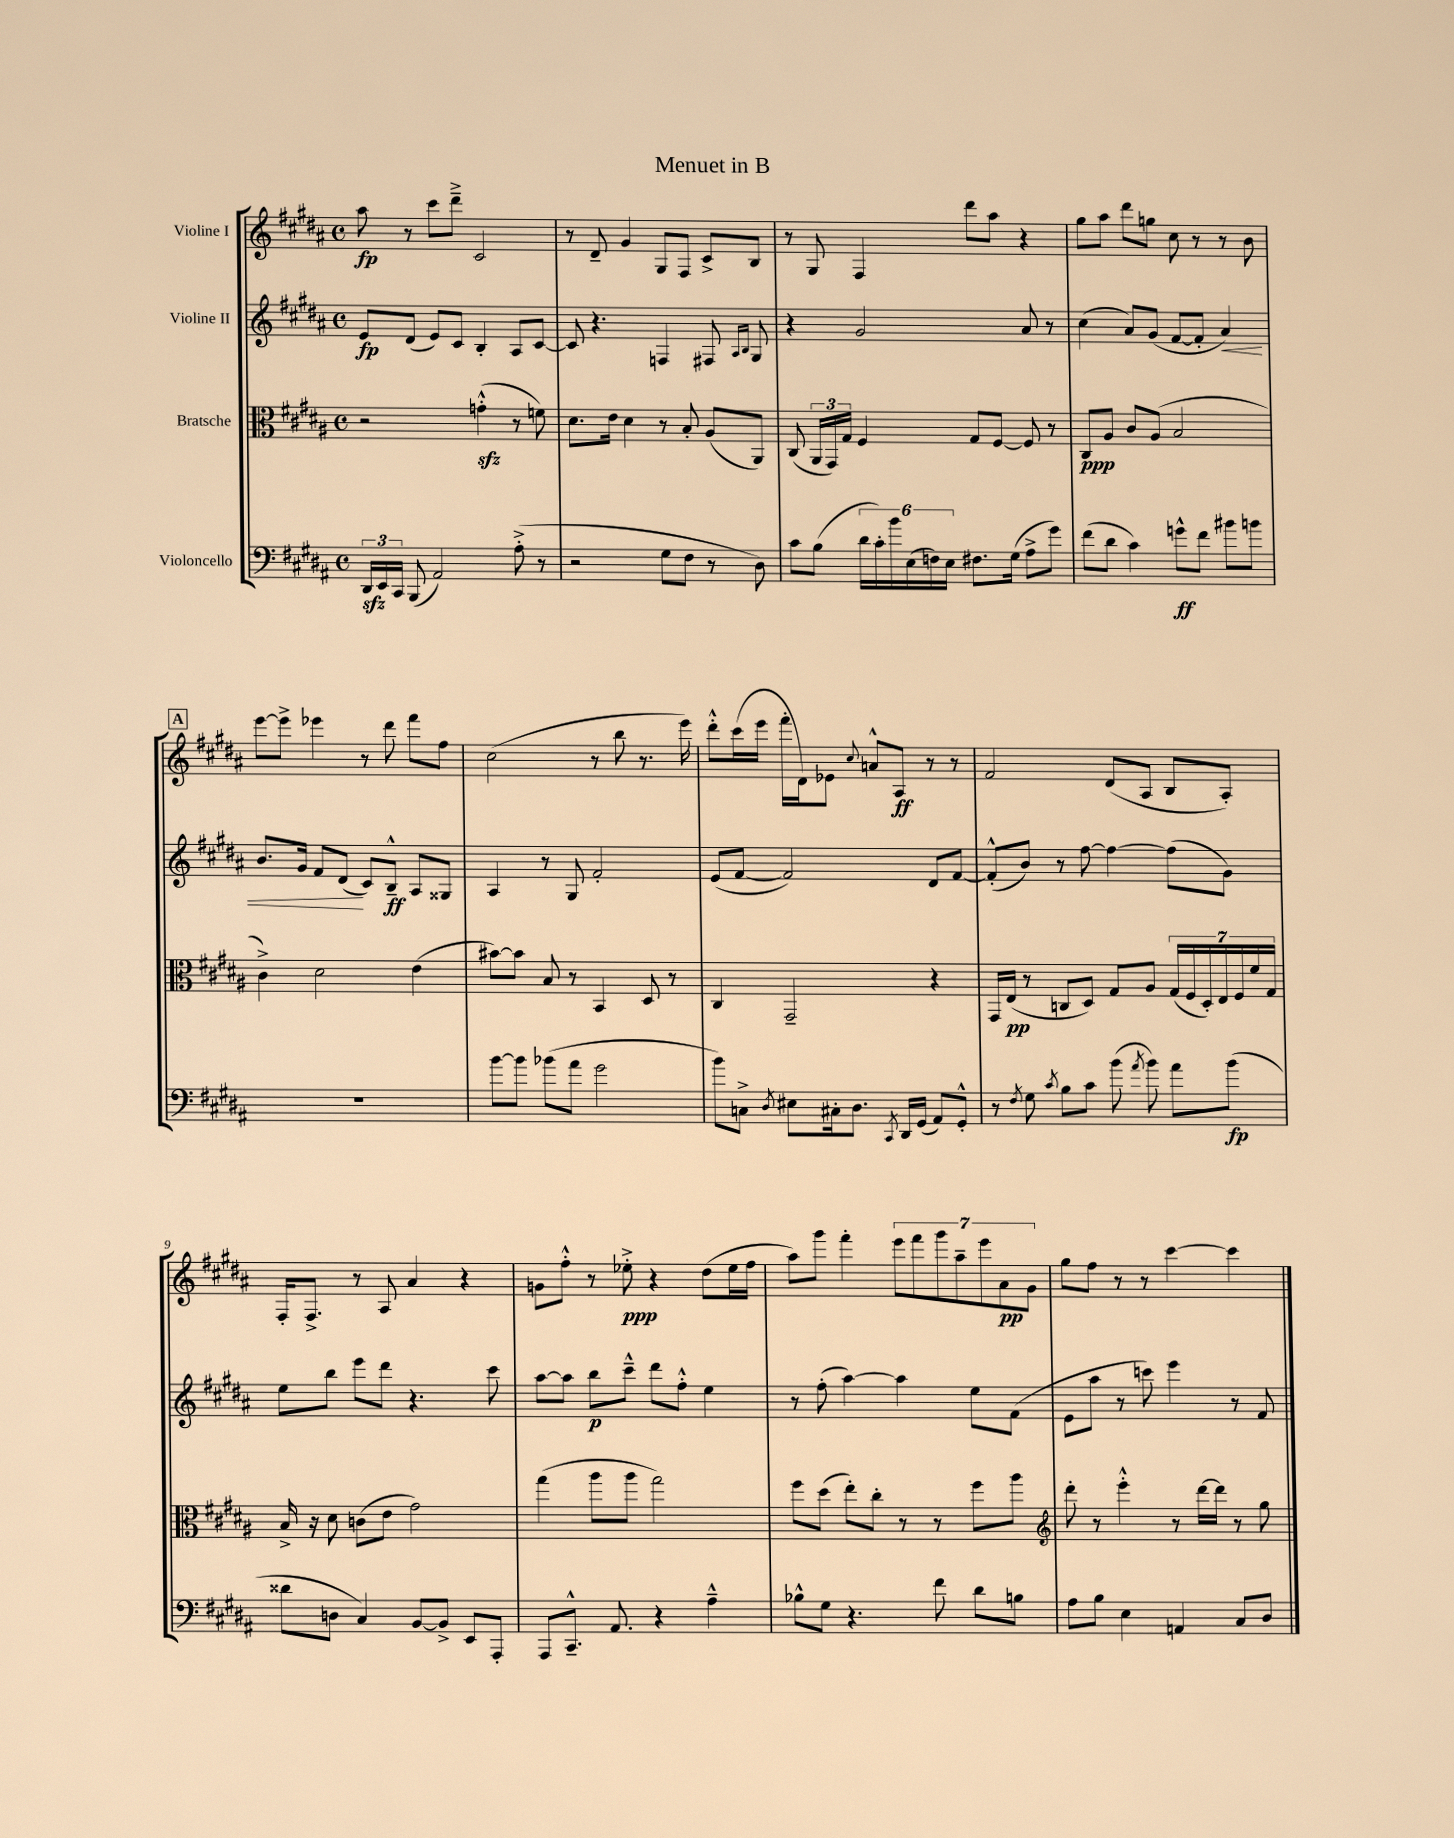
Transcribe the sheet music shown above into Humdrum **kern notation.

**kern	**kern	**kern	**kern
*staff4	*staff3	*staff2	*staff1
*clefF4	*clefC3	*clefG2	*clefG2
*k[f#c#g#d#a#]	*k[f#c#g#d#a#]	*k[f#c#g#d#a#]	*k[f#c#g#d#a#]
*M4/4	*M4/4	*M4/4	*M4/4
*met(c)	*met(c)	*met(c)	*met(c)
24DD#	2r	8e	8aa#
24EE	.	.	.
24CC#	.	.	.
(8BBB	.	(8d#	8r
2AA#)	.	8e)	8ccc#
.	.	8c#	8ddd#~^
.	(4g'^^	4B'	2c#
(8A#'^	8r	8A#	.
8r	8f)	[8c#	.
=	=	=	=
2r	8.d#	8c#]	8r
.	.	4.r	8d#~
.	16e	.	.
.	4d#	.	4g#
8G#	8r	4F	8G#
8F#	8B'	.	8F#
8r	(8A#	8F#	8c#^
.	.	16qqA#	.
.	.	16qqB	.
8D#)	8AA#)	8G#	8B
=	=	=	=
8c#	(8C#	4r	8r
(8B	24AA#	.	8G#
.	24GG#)	.	.
.	24G#	.	.
24d#	4F#	2g#	4F#
24c#')	.	.	.
24b	.	.	.
(24E	.	.	.
24F)	.	.	.
24E	.	.	.
8.F#	8G#	.	8ddd#
.	[8F#	.	8aa#
(16G#	.	.	.
8A#^	8F#]	8a#	4r
8g#)	8r	8r	.
=	=	=	=
(8f#	8C#	(4cc#	8gg#
8d#	8A#	.	8aa#
4c#)	8c#	8a#)	8ddd#
.	(8A#	(8g#	8gg
8g^^	2B	[8f#	8cc#
8f#	.	8f#']	8r
8b#	.	4a#)	8r
8b	.	.	8b
=	=	=	=
1r	4c#^)	8.b	[8eee
.	.	.	8eee^]
.	.	16g#	.
.	2d#	8f#	4eee-
.	.	(8d#	.
.	.	8c#)	8r
.	.	8B~^^	8ddd#
.	(4e	8A#	8fff#
.	.	8G##	8ff#
=	=	=	=
[8b	[8b#)	4A#	(2cc#
8b]	8b#]	.	.
(8b-	8B	8r	.
8a#	8r	8G#	.
2g#	4BB	2f#'	8r
.	.	.	8bb
.	8D#	.	8.r
.	8r	.	.
.	.	.	16eee)
=	=	=	=
8b)	4C#	(8e	8ddd#'^^
8C^	.	[8f#	(16ccc#
.	.	.	16eee
8qD#	.	.	.
8E#	2GG#~	2f#])	16fff#'
.	.	.	16d#)
16C#'	.	.	8e-
8.D#	.	.	.
.	.	.	8qqcc#
.	.	.	8a^^
8qCC#	.	.	.
16DD#	.	.	8A#
(16GG#	.	.	.
8AA#)	4r	8d#	8r
8GG#'^^	.	[8f#	8r
=	=	=	=
8r	16GG#	(8f#'^^]	2f#
.	(16E	.	.
8qF#	.	.	.
8G#	8r	8b)	.
8qc#	.	.	.
8B	8C	8r	.
8c#	8D#)	[8ff#	.
(8b	8G#	4ff#_	(8d#
8qa#	.	.	.
8b)	8A#	.	8A#
8a#	(28G#	(8ff#]	8B
.	28F#	.	.
.	28D#')	.	.
.	28E	.	.
(8b	.	8g#)	8A#')
.	28F#	.	.
.	28f#	.	.
.	28G#	.	.
=	=	=	=
8d##	16B^	8ee	16F#'
.	16r	.	8.F#^
8D	8d#	8bb	.
4C#)	(8c	8eee	8r
.	8e	8ddd#	8A#
[8BB	2g#)	4.r	4a#
8BB^]	.	.	.
8EE	.	.	4r
8AAA#'	.	8ccc#	.
=	=	=	=
8AAA#	(4gg#	[8aa#	8g
8.CC#~^^	.	8aa#]	8ff#'^^
.	8aa#	8bb	8r
8.AA#	.	.	.
.	8aa#	8ccc#~^^	8ee-'^
4r	2gg#)	8ddd#	4r
.	.	8ff#'^^	.
4A#~^^	.	4ee	(8dd#
.	.	.	16ee-
.	.	.	16ff#
=	=	=	=
8B-^^	8ff#	8r	8aa#)
8G#	(8dd#	(8ff#'	8ggg#
4.r	8ee')	[4aa#)	4fff#'
.	8cc#'	.	.
.	8r	4aa#]	14eee
.	.	.	14fff#
8f#	8r	.	.
.	.	.	14ggg#
.	.	.	14aa#~
8d#	8ff#	8ee	.
.	.	.	14eee
.	.	.	14a#
8B	8aa#	(8f#	.
.	.	.	14g#
=	=	=	=
*	*clefG2	*	*
8A#	8ddd#'	8e	8gg#
8B	8r	8aa#	8ff#
4E	4eee'^^	8r	8r
.	.	8ccc)	8r
4AA	8r	4eee	[4ccc#
.	[16ddd#	.	.
.	16ddd#]	.	.
8C#	8r	8r	4ccc#]
8D#	8gg#	8f#	.
==	==	==	==
*-	*-	*-	*-
